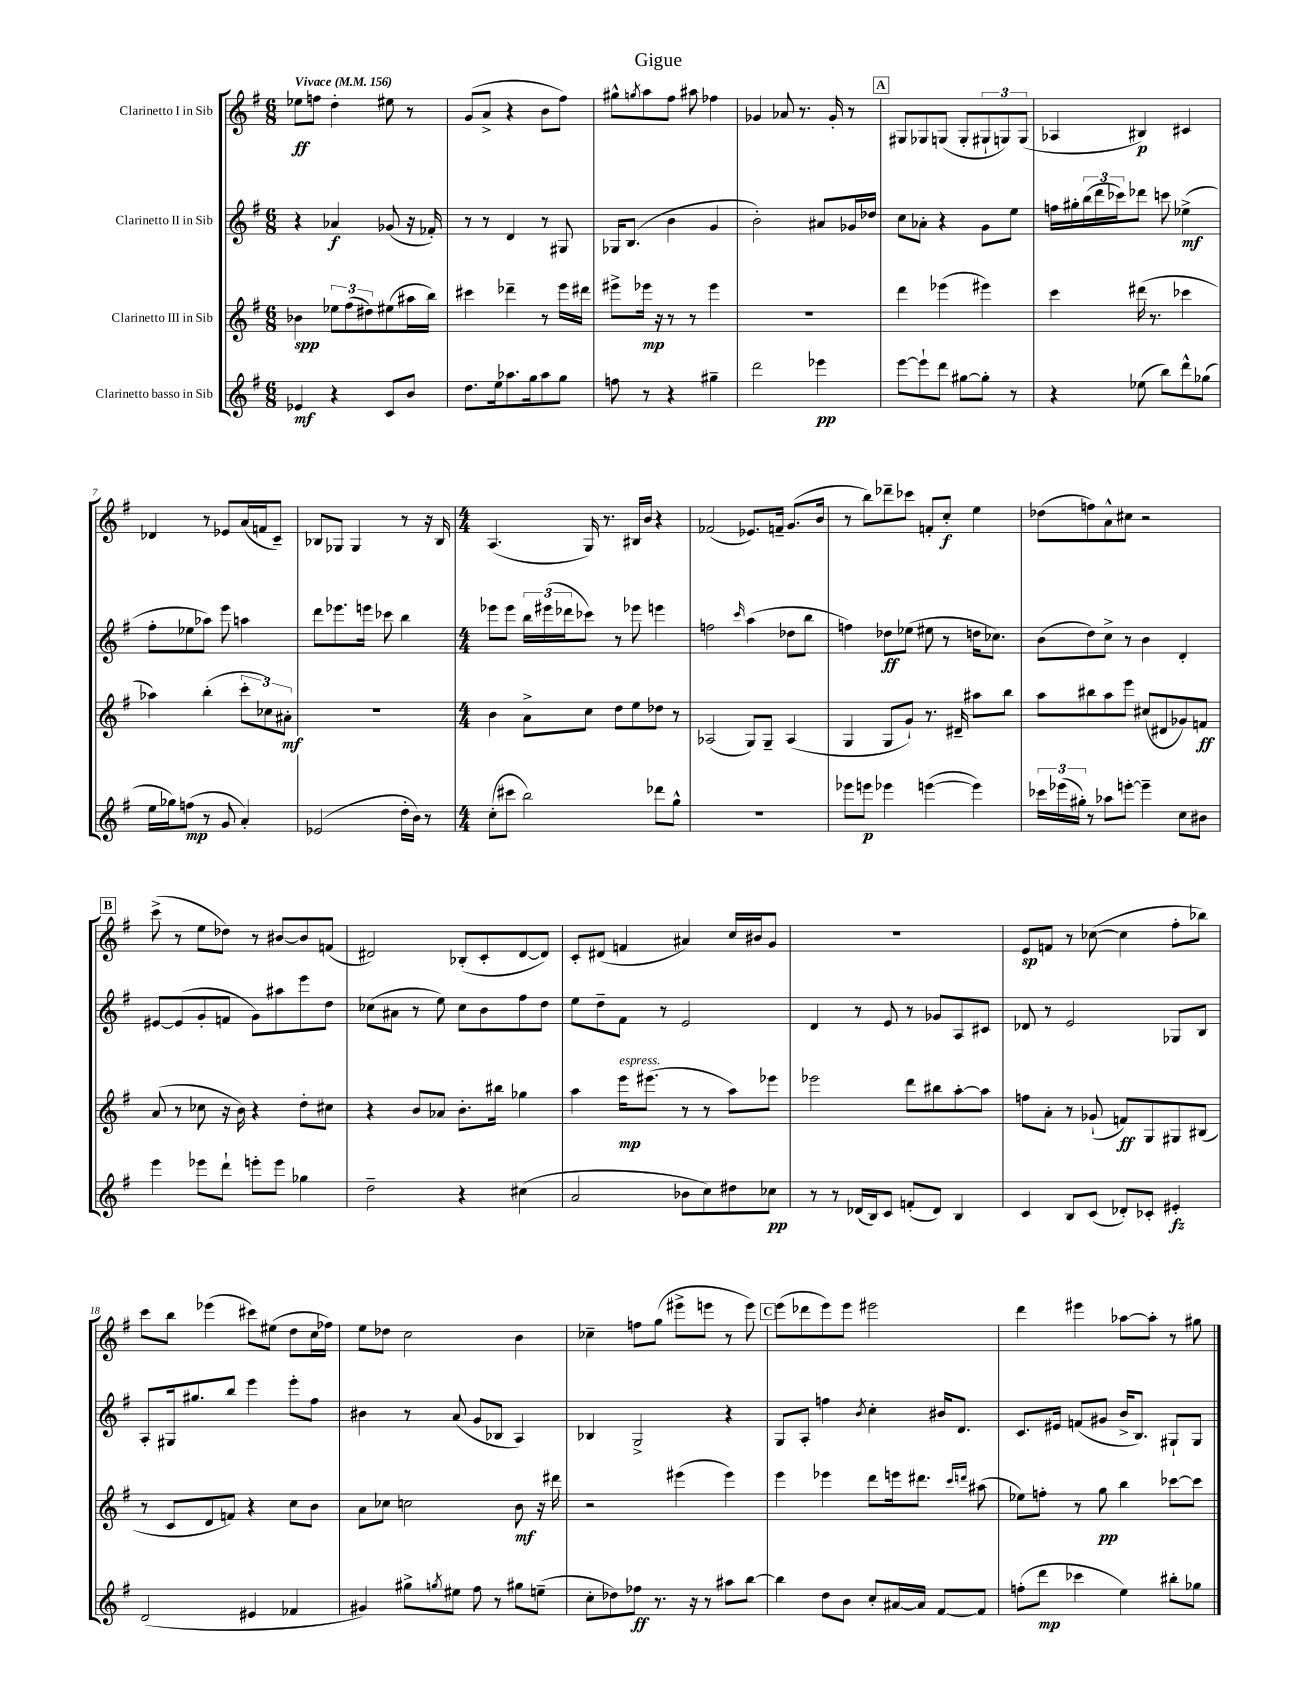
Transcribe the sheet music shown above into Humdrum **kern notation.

**kern	**kern	**kern	**kern
*staff4	*staff3	*staff2	*staff1
*clefG2	*clefG2	*clefG2	*clefG2
*k[f#]	*k[f#]	*k[f#]	*k[f#]
*M6/8	*M6/8	*M6/8	*M6/8
*MM156	*MM156	*MM156	*MM156
4e-	4b-	4r	8ee-
.	.	.	8ff
4r	12ee-	4a-	4dd'
.	(12ff#	.	.
.	12dd#)	.	.
8c	(8ee#	(8g-	8ee#
8b	16aa#	16r	8r
.	16bb)	16f-')	.
=	=	=	=
8.dd	4ccc#	8r	(8g
.	.	8r	8a^
16ee	.	.	.
8.aa-	4ddd-~	4d	4r
16gg	.	.	.
8aa-	8r	8r	8b
8gg	16eee	8G#	8ff#)
.	16ddd#	.	.
=	=	=	=
8ff	8eee#^	16G-	8gg#^^
.	.	(8.B	.
.	.	.	8qgg
8r	16eee-	.	8aa
.	16r	.	.
4r	8r	4b	8ff#
.	8r	.	8aa#
4gg#~	4eee-	4g	4ff-
=	=	=	=
2ddd	2.r	2b')	4g-
.	.	.	8a-
.	.	.	8.r
4eee-	.	8a#	.
.	.	.	16g-'
.	.	16g-	8r
.	.	16dd-	.
=	=	=	=
[8eee	4ddd	8cc	8G#
8eee`]	.	8a-'	8G-
8ddd	(4eee-	4r	(8G
[8gg#	.	.	8G'
8gg#']	4eee#)	8g	12G#`
.	.	.	12G)
8r	.	8ee	.
.	.	.	(12G
=	=	=	=
4r	4ccc	16ff	4A-
.	.	16gg#'	.
.	.	(24bb	.
.	.	24ddd	.
.	.	24ccc-)	.
(8ee-	(16ddd#	8ddd-	4B#)
.	8.r	.	.
8bb)	.	8ccc	.
8ddd^^	4ccc-	(4ee-^	4c#
(8gg-	.	.	.
=	=	=	=
16ee	4aa-)	8ff#'	4d-
16gg-)	.	.	.
(8ff	.	8ee-	.
8r	(4bb'	8aa-)	8r
8g	.	8eee	8e-
4a')	12ccc'	4aa	(16a
.	.	.	16f
.	12cc-)	.	.
.	.	.	8c~)
.	12a#'	.	.
=	=	=	=
(2e-	2.r	8ddd	8B-
.	.	8.eee-	8G-
.	.	.	4G-
.	.	16eee	.
.	.	8ccc-	.
16dd'	.	4bb	8r
16b)	.	.	.
8r	.	.	16r
.	.	.	16B-
=	=	=	=
*M4/4	*M4/4	*M4/4	*M4/4
(8cc'	4b	8eee-	(4.A
8ccc#	.	8eee-	.
2bb)	8a^	24bb	.
.	.	(24eee#	.
.	.	24ddd-	.
.	8cc	8ccc-)	16G)
.	.	.	8.r
.	8dd	8r	.
.	8ee	8eee-	16B#
.	.	.	16b
8ddd-	8dd-	4eee	4r
8gg^^	8r	.	.
=	=	=	=
1r	(2A-	2ff	(2f-
.	.	16qqccc	.
.	8G)	(4aa	8.e-)
.	8G~	.	.
.	.	.	16f~
.	(4A-	8dd-	(8.g
.	.	8bb	.
.	.	.	16b
=	=	=	=
8eee-	4G	4ff)	8r
8eee	.	.	8bb)
4eee-	8G	8dd-	8ddd-~
.	8g`)	(8ee-	8ccc-
([4eee	8.r	8ee#	8f'
.	.	8r	8cc'
.	16d#~	.	.
4eee])	8aa#	16dd	4ee
.	.	8.cc-)	.
.	8bb	.	.
=	=	=	=
24ccc-	8aa	(8b	(8dd-
(24eee-	.	.	.
24gg#')	.	.	.
8r	8bb#	8dd)	8ff)
8aa-	8aa	8cc^	8a^^
[8eee'	8eee	8r	8cc#
4eee~]	(8cc#	4b	2r
.	8d#	.	.
8cc	8g-)	4d'	.
8b#	8f	.	.
=	=	=	=
4eee	(8a	[8e#	(8ccc^
.	8r	(8e#]	8r
8eee-	8cc-	8g'	8ee
8ddd`	16r	8f	8dd-)
.	16b)	.	.
8eee'	4r	8g)	8r
8eee	.	8aa#	[8b#
4gg-	8dd'	8eee	8b#]
.	8cc#	8dd	(8f
=	=	=	=
2dd~	4r	(8cc-	2d#)
.	.	8a#	.
.	8b	8r	.
.	8a-	8ee)	.
4r	8.b'	8cc-	(8B-'
.	.	8b	8c'
.	16bb#	.	.
(4cc#	4gg-	8ff#	[8d#
.	.	8dd	8d#])
=	=	=	=
2a	4aa	8ee	8c'
.	.	8dd~	(8d#
.	16eee	8f#	4f
.	(8.eee#	.	.
.	.	8r	.
8b-	8r	2e	4a#)
8cc)	8r	.	.
8dd#	8aa)	.	16cc
.	.	.	16b#
8cc-	8eee-	.	8g
=	=	=	=
8r	2eee-	4d	1r
8r	.	.	.
(16d-	.	8r	.
16B)	.	.	.
8c	.	8e	.
(8f'	8ddd	8r	.
8d-)	8bb#	8g-	.
4B	[8aa'	8A	.
.	8aa]	8c#	.
=	=	=	=
4c	8ff	8d-	8e
.	8a'	8r	8f
8B	8r	2e	8r
(8c	(8g-`	.	([8cc-
8d-')	8f)	.	4cc-]
8c-'	8G	.	.
4e#'	8G#	8G-	8ff#'
.	(8B#	8B	8bb-)
=	=	=	=
(2d	8r	8A'	8ccc
.	8c	16G#	8bb
.	.	8.gg#	.
.	8d	.	(4eee-
.	8f)	8bb	.
4e#	4r	4eee	8ccc#)
.	.	.	(8ee#
4f-	8cc	8eee'	8dd
.	8b	8ff#	16cc
.	.	.	16ff-)
=	=	=	=
4g#)	8a	4b#	8ee
.	8cc-	.	8dd-
8gg#^	2cc	8r	2cc
8qgg	.	.	.
8ee#	.	(8a	.
8ff#	.	8g	.
8r	.	8B-	.
8gg#	8b	4A)	4b
(8ee~	16r	.	.
.	16ddd#	.	.
=	=	=	=
8cc'	2r	4B-	4cc-~
8dd-)	.	.	.
8ff-	.	2G^	8ff
8.r	.	.	(8gg
.	(4eee#	.	8eee#^
16r	.	.	.
8r	.	.	8eee
8aa#	4eee#)	4r	8r
[8bb	.	.	8eee)
=	=	=	=
4bb]	4eee	8G	(8eee
.	.	8A'	8ddd-
8dd	4eee-	4ff	8eee)
8b	.	.	8eee
.	.	8qb	.
8cc'	8ddd	4cc'	2eee#
[16a#	16eee	.	.
16a#]	8.ddd#	.	.
[8f#	.	16b#	.
.	.	8.d	.
.	16qqccc	.	.
.	16qqddd	.	.
8f#]	(8aa#	.	.
=	=	=	=
(8ff'	8ee-)	8.c	4ddd
8ddd	8ff'	.	.
.	.	16e#	.
4ccc-	8r	(8f	4eee#
.	8gg	8g#	.
4ee)	4bb	16b^	[8aa-
.	.	8.B)	.
.	.	.	8aa-']
8bb#'	[8ccc-	8G#`	8r
8gg-	8ccc-]	8G#	8gg#
==	==	==	==
*-	*-	*-	*-
